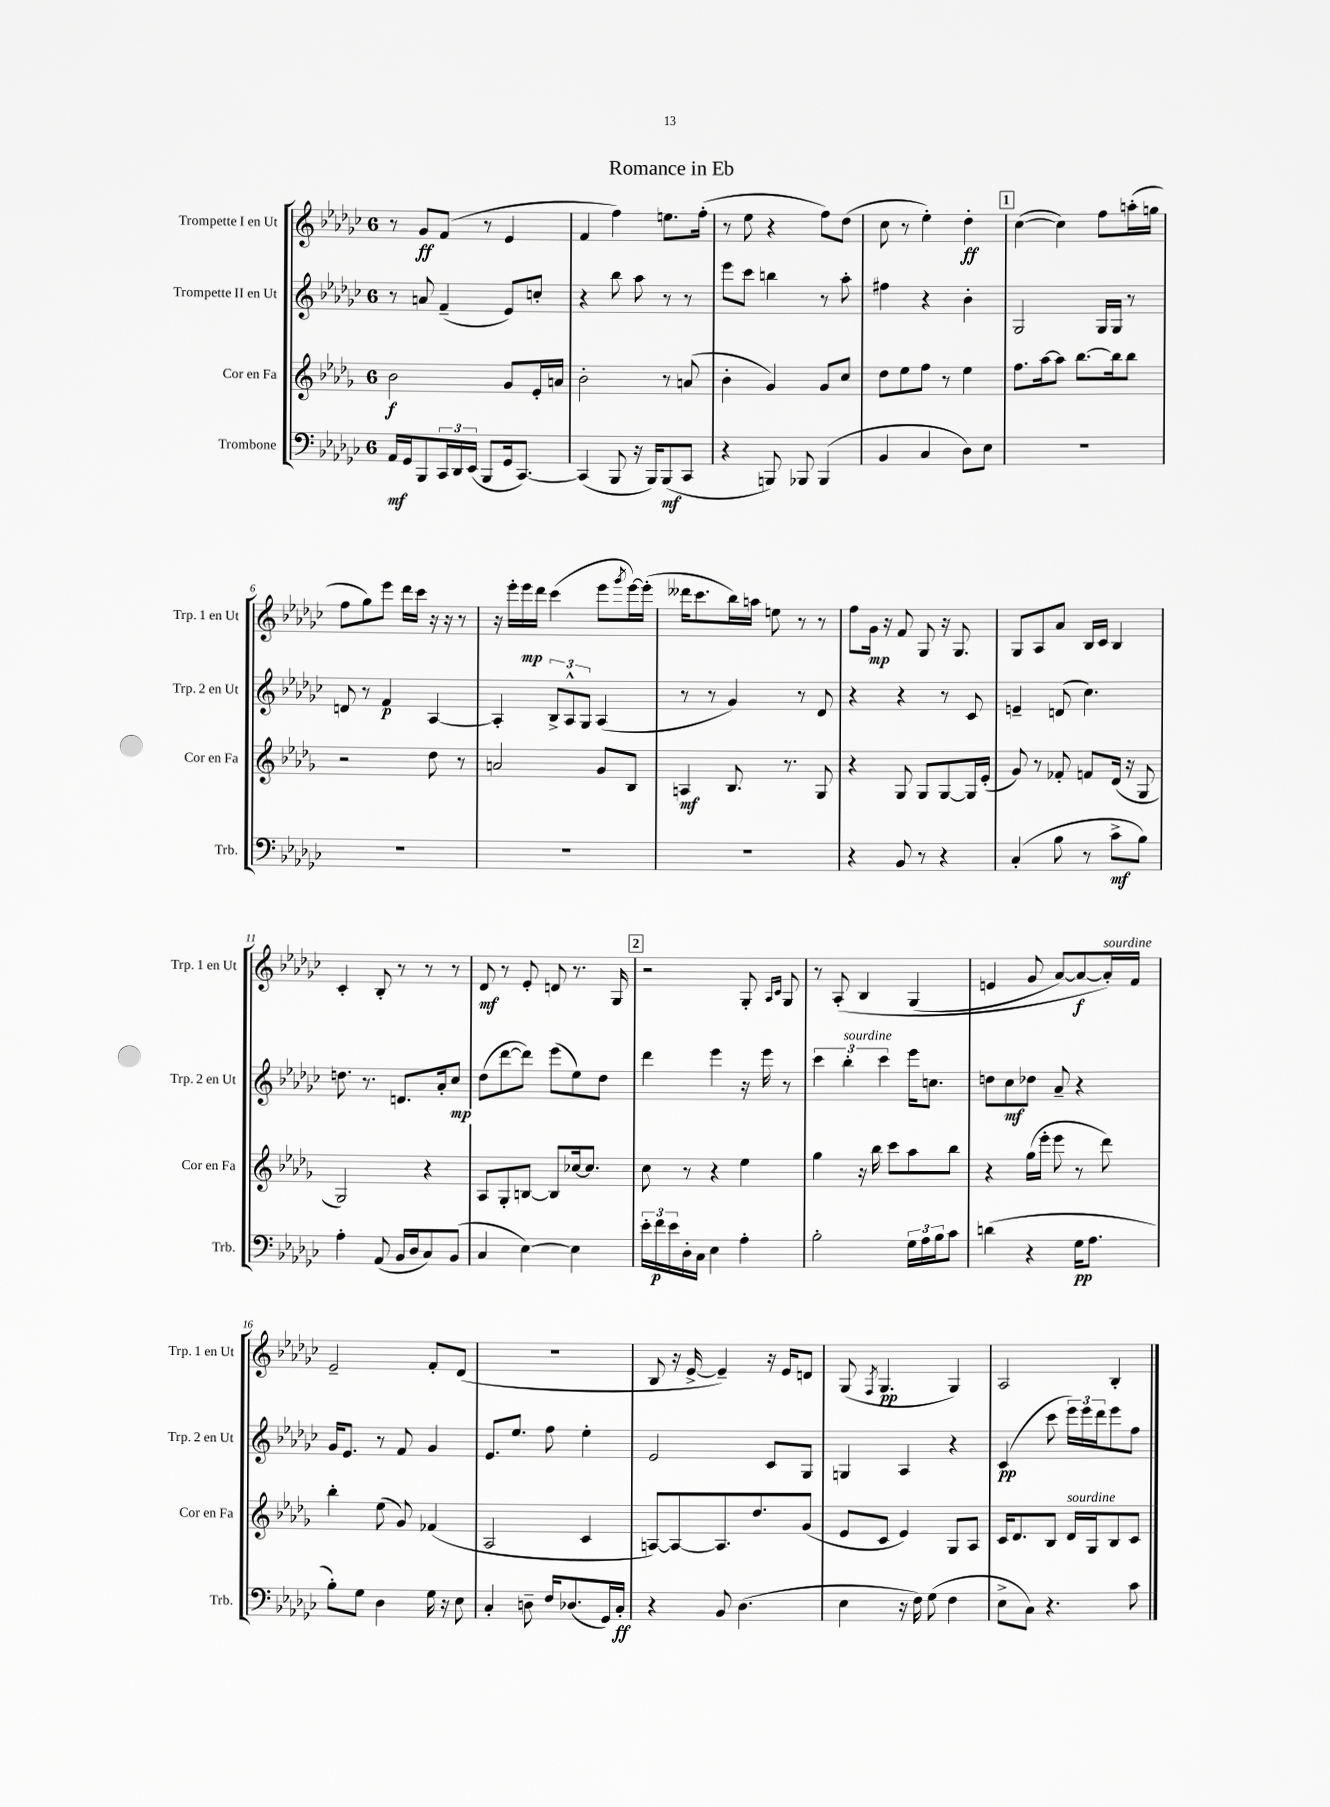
\header { title = "Romance in Eb" }
<<
\new StaffGroup <<
\new Staff = "s0" \with { instrumentName = "Trompette I en Ut" shortInstrumentName = "Trp. 1 en Ut" } {
    \clef treble \key ges \major \once \override Staff.TimeSignature.style = #'single-digit \time 6/8
    r8 ges'8\ff f'8( r8 ees'4 |
    f'4 f''4) e''8. f''16-.( |
    r8 ees''8 r4 f''8) des''8( |
    ces''8 r8 ees''4-.) des''4-.\ff |
    \mark \markup { \box "1" } ces''4~( ces''4) f''8 a''16-.( g''16 |
    f''8 ges''8) ees'''8 des'''16 ces'''16 r16 r16 r8 |
    r16 ees'''16-. ees'''16\mp des'''16 ces'''4( ees'''8 \acciaccatura { ges'''8 } ees'''16~) ees'''16-.( |
    deses'''16 ces'''8. bes''16) a''16 e''8 r8 r8 |
    f''8 ges'16\mp r16 f'8 ges8 r16 ges8. |
    ges8 aes8 aes'8 bes16 ces'16 bes4 |
    ces'4-. bes8-. r8 r8 r8 |
    des'8\mf r8 ees'8-. d'8 r8. ges16 |
    \mark \markup { \box "2" } r2 ges8-. \grace { aes16 ces'16 } ges8 |
    r8 aes8-.\( bes4 ges4( |
    e'4 ges'8 aes'8~) aes'8~\f aes'16-.^\markup { \italic "sourdine" }\) f'16 |
    ees'2-- f'8-. des'8( |
    R2. |
    bes8 r16 ees'16~-> ees'4--) r16 ees'16 d'8 |
    ges8( \acciaccatura { f8 } ges4.\pp ges4) |
    aes2 bes4-. \bar "|." |
}
\new Staff = "s1" \with { instrumentName = "Trompette II en Ut" shortInstrumentName = "Trp. 2 en Ut" } {
    \clef treble \key ges \major \once \override Staff.TimeSignature.style = #'single-digit \time 6/8
    r8 a'8 f'4--( ees'8) c''8-. |
    r4 bes''8 aes''8 r8 r8 |
    ees'''8 ces'''8 b''4 r8 aes''8-. |
    fis''4 r4 bes'4-. |
    \mark \markup { \box "1" } ges2 ges16 ges16 r8 |
    d'8 r8 f'4\p aes4~ |
    aes4-. \tuplet 3/2 { bes8-> aes8-^ ges8 } aes4( |
    r8 r8 ges'4) r8 des'8 |
    r4 r4 r8 ces'8 |
    e'4-- d'8( ces''4.) |
    d''8. r8. d'8. aes'16-. ces''8\mp |
    des''8( des'''8~ des'''8) ees'''8( ees''8) des''8 |
    \mark \markup { \box "2" } des'''4 ees'''4 r16 ees'''16 r8 |
    \tuplet 3/2 { ces'''4 bes''4-.^\markup { \italic "sourdine" } ces'''4 } ees'''16 c''8. |
    d''8 ces''8\mf des''8 aes'8-- r4 |
    ges'16 ees'8. r8 f'8 ges'4 |
    ees'8. ees''8. f''8 ees''4-. |
    ees'2 ces'8 ges8 |
    g4 aes4 r4 |
    ces'4\pp( ces'''8 \tuplet 3/2 { ees'''16) ees'''16 des'''16 } ees'''8 f''8 \bar "|." |
}
\new Staff = "s2" \with { instrumentName = "Cor en Fa" shortInstrumentName = "Cor en Fa" } {
    \clef treble \key des \major \once \override Staff.TimeSignature.style = #'single-digit \time 6/8
    bes'2\f ges'8 ees'16-. a'16 |
    bes'2-. r8 a'8( |
    bes'4-. ges'4) ges'8 c''8 |
    des''8 ees''8 f''8 r8 ees''4 |
    \mark \markup { \box "1" } f''8. aes''16~ aes''8 bes''8.~ bes''16 bes''8 |
    r2 des''8 r8 |
    a'2 ges'8 bes8 |
    a4\mf bes8. r8. ges8 |
    r4 ges8 ges8 ges8~ ges16 ees'16-.( |
    ges'8) r8 fes'8-. f'8 des'16( r16 ges8 |
    ges2) r4 |
    aes8 ges8-. b8~ b8 ces''16~ ces''8. |
    \mark \markup { \box "2" } c''8 r8 r4 ees''4 |
    ges''4 r16 bes''16 c'''8 aes''8 bes''8 |
    r4 ges''16( ees'''16-. ees'''8 r8 des'''8) |
    bes''4-. ees''8( ges'8) fes'4( |
    aes2 c'4 |
    a8~) a8~ a8. des''8. ges'8( |
    ees'8 c'8 ees'4) ges8 aes8 |
    c'16 des'8. bes8 des'16^\markup { \italic "sourdine" } ges16 bes8 c'8 \bar "|." |
}
\new Staff = "s3" \with { instrumentName = "Trombone" shortInstrumentName = "Trb." } {
    \clef bass \key ges \major \once \override Staff.TimeSignature.style = #'single-digit \time 6/8
    aes,16\mf ges,16 bes,,8 \tuplet 3/2 { ces,16 des,16 ees,16( } bes,,8 ges,16 ces,8.~) |
    ces,4( bes,,8 r16 bes,,16) bes,,8\mf( ces,8 |
    r4 b,,8) bes,,8 bes,,4( |
    bes,4 ces4 des8) ees8 |
    \mark \markup { \box "1" } R2. |
    R2. |
    R2. |
    R2. |
    r4 bes,8 r8 r4 |
    ces4-.( bes8 r8 ces'8->\mf bes8) |
    aes4-. aes,8( bes,16 des16 ces8) bes,8( |
    ces4 ees4~) ees4 |
    \mark \markup { \box "2" } \tuplet 3/2 { ees'16-. f'16\p ees'16 } des16-. ces16 ees4 aes4-. |
    bes2-. \tuplet 3/2 { ges16 aes16 bes16 } ces'8 |
    d'4( r4 ges16\pp aes8. |
    bes8-.) ges8 des4 ges16 r16 ees8 |
    ces4-. d8-- f16 des8.( ges,16) ces16-.\ff |
    r4 bes,8 des4.( |
    ees4 r16 f16) ges8( f4 |
    ees8-> ces8) r4. ces'8 \bar "|." |
}
>>
>>
